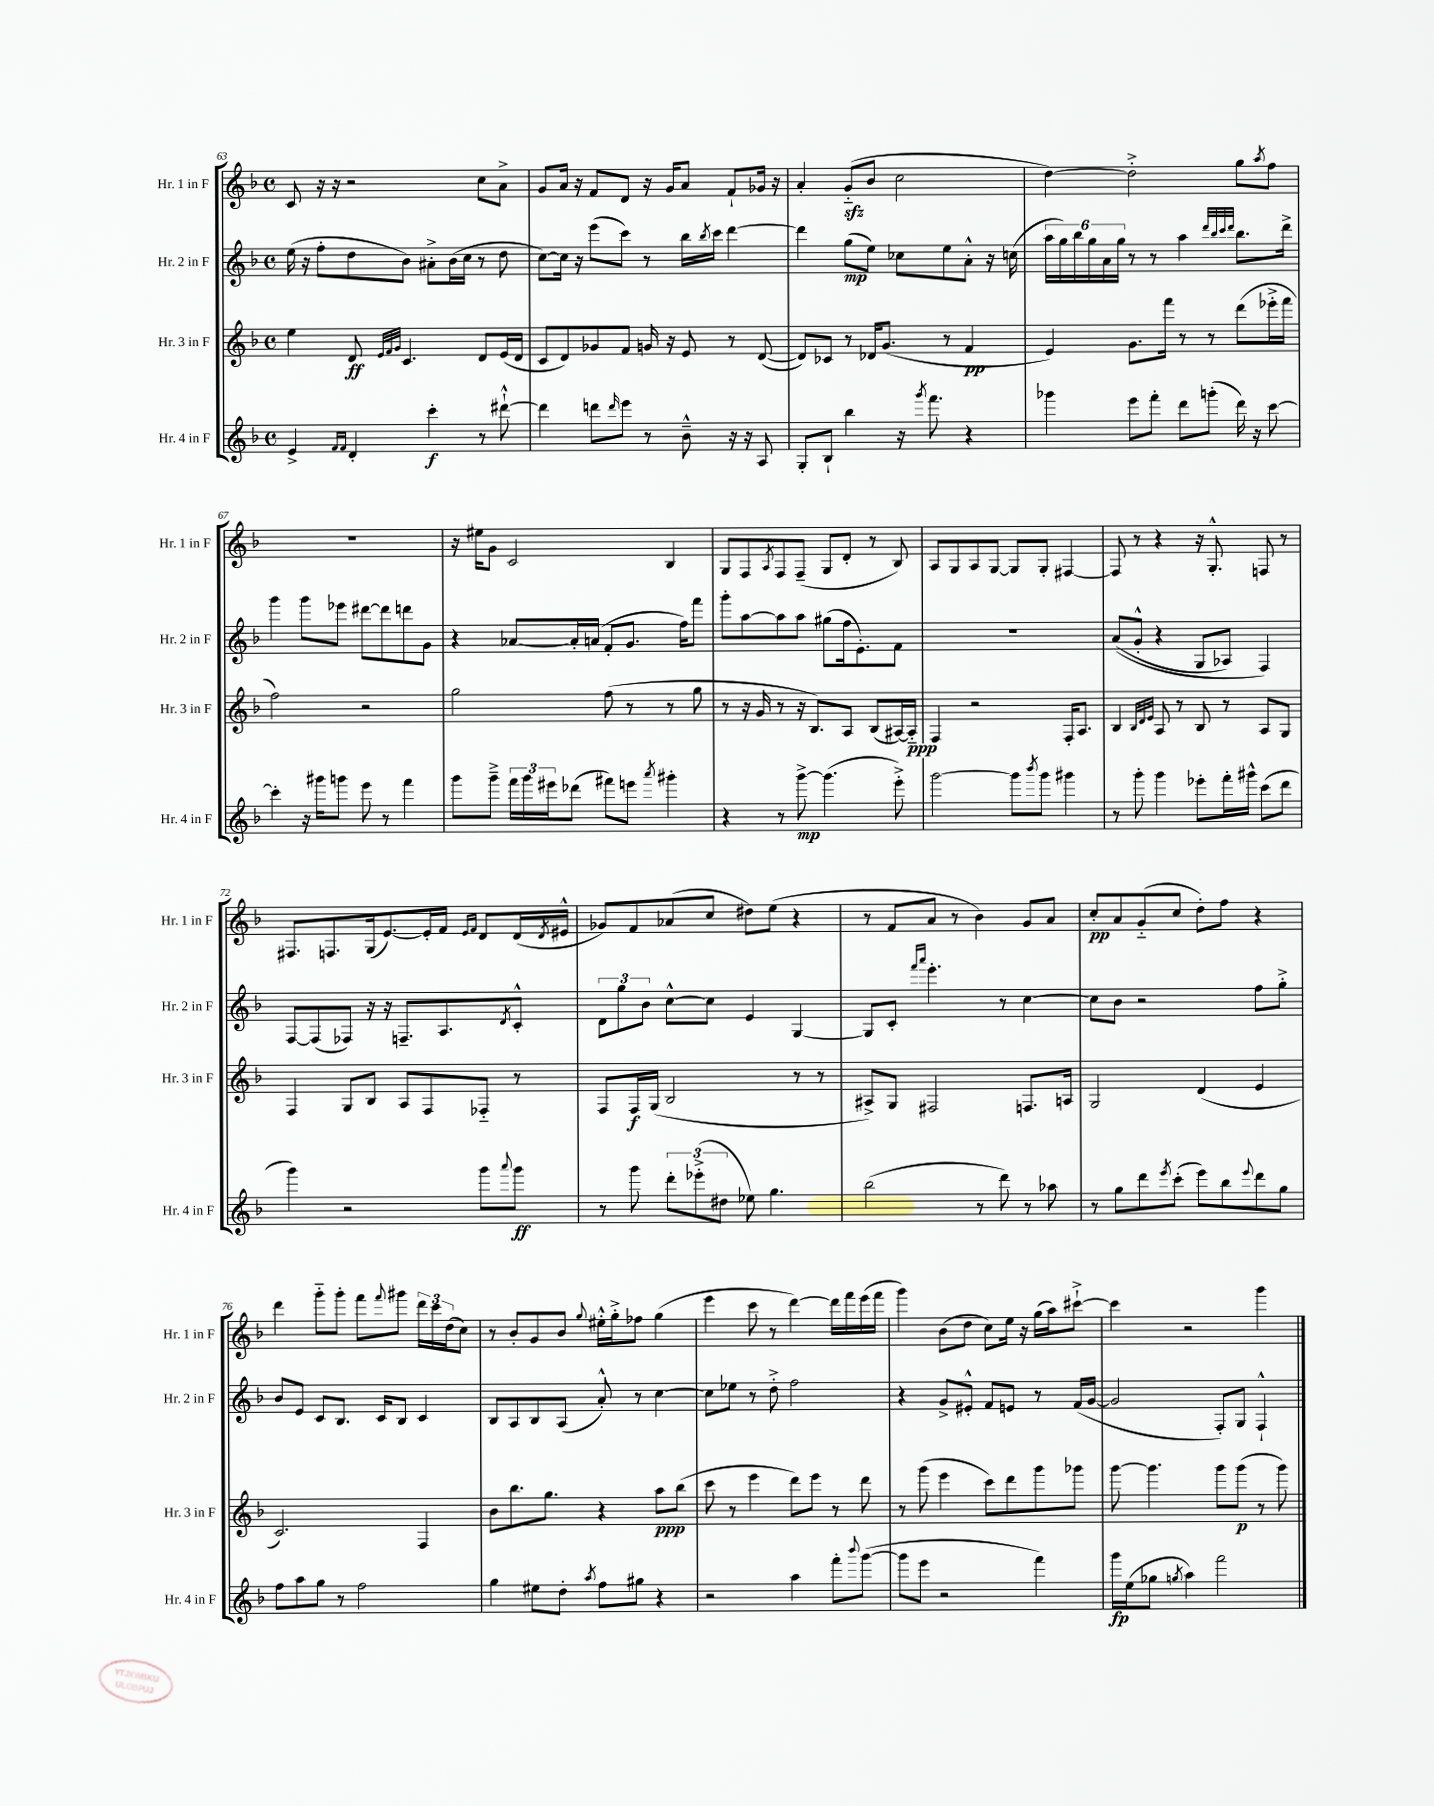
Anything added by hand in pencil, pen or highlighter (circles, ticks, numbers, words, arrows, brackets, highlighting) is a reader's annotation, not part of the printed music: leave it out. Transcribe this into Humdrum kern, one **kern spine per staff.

**kern	**kern	**kern	**kern
*staff4	*staff3	*staff2	*staff1
*clefG2	*clefG2	*clefG2	*clefG2
*k[b-]	*k[b-]	*k[b-]	*k[b-]
*M4/4	*M4/4	*M4/4	*M4/4
*met(c)	*met(c)	*met(c)	*met(c)
4e^/	4ee\	(16ee\	8c/
.	.	16r	.
.	.	8ff'\L	16r
.	.	.	16r
16qqf/LL	.	.	.
16qqf/JJ	.	.	.
4d'/	8d/	8dd\	2r
.	32qqe/LLL	.	.
.	32qqf/	.	.
.	32qqg/JJJ	.	.
.	4.c/	8b-\J)	.
4ccc'\	.	8a#'^\L	.
.	.	(16b-\L	.
.	.	16cc\JJ	.
8r	8d/L	8r	8cc\L
[8ddd#`^^\	(16e/L	8dd\	8a^\J
.	16d/JJ	.	.
=	=	=	=
4ddd#\]	8c/L	[8cc\L)	8g/L
.	8d/)	16cc\]Jk	16a/Jk
.	.	16r	16r
8ddd\L	8g-/	(8eee\L	8f/L
16qqddd/	.	.	.
8eee\J	8f/J	8ccc\J)	8d/J
8r	16g/	8r	16r
.	16r	.	16g/LK
8b-~^^\	8e/	16bb-\LL	8a/J
.	.	8qbb-/	.
.	.	16ccc\JJ	.
16r	8r	[4ddd\	8f`/L
16r	.	.	.
8A/	([8d/	.	16g-/Jk
.	.	.	16r
=	=	=	=
8G'/L	8d/]L)	4ddd\]	4a'/
8B-`/J	8c-/J	.	.
4bb-\	8r	(8gg\L	(8g'~/L
.	16d-/LK	8ee\J)	8b-/J
.	(8.g/J	.	.
16r	.	8cc-\L	2cc\
8qggg/	.	.	.
8.fff\	.	.	.
.	8r	8ee\	.
4r	4f/	8a'^^\J	.
.	.	16r	.
.	.	(16cc\	.
=	=	=	=
4ggg-\	4e/)	24aa\LL	[4dd\)
.	.	24gg\)	.
.	.	24bb-\	.
.	.	24gg\	.
.	.	24a\	.
.	.	24gg\JJ	.
8eee\L	8.g\L	8r	2dd'^\]
8fff'\J	.	8r	.
.	16fff\Jk	.	.
8ddd\L	8r	4aa\	.
(8ggg'\J	8r	.	.
.	.	32qqddd/LLL	.
.	.	32qqbb-/	.
.	.	32qqccc/	.
.	.	32qqddd/JJJ	.
16ddd\)	(8ddd\L	8.bb-\L	8gg\L
16r	.	.	.
.	.	.	8qaa/
[8ccc\	16eee-'^\L	.	8ff\J
.	16fff\JJ	16ddd^\Jk	.
=	=	=	=
4ccc'\]	2ff\)	4ggg\	1r
16r	.	8ggg\L	.
16ggg#\LK	.	.	.
8ggg\J	.	8eee-\J	.
8eee\	2r	[8ddd#\L	.
8r	.	8ddd#\]	.
4fff\	.	8ddd\	.
.	.	8g\J	.
=	=	=	=
8ggg\L	2gg\	4r	16r
.	.	.	16ee#\LK
8ggg~^\J	.	.	8g\J
24fff\LL	.	[8a-/L	2c/
24ggg\	.	.	.
24eee#\J	.	.	.
(8ddd-\J	.	16a-'/]L	.
.	.	(16a/JJ	.
8fff#\L)	(8ff\	8f'/L	.
8eee\J	8r	8.g/J	.
8qaaa/	.	.	.
4ggg#'\	8r	.	4B-/
.	.	16ff\LK)	.
.	8gg\	8fff\J	.
=	=	=	=
4r	8r	8ggg'\L	8G/L
.	16r	[8aa\	8F/
.	16g/	.	.
.	.	.	8qA/
8r	8r	8aa\]	8F/
[8ggg^\	16r	8aa\J	(8F~/J
.	8.B-/L)	.	.
(4.ggg\]	.	(8gg#\L	8G/L
.	8A/J	16ff\k	8d'/J
.	.	8.e'\)	.
.	(8B-/L	.	8r
8eee'^\)	[16A#/L)	8f\J	8B-/)
.	16A#'~/]JJ	.	.
=	=	=	=
[2ggg\	4F/	1r	8A/L
.	.	.	8G/
.	2r	.	8A/
.	.	.	[8G/J
8ggg\]L	.	.	8G/]L
8qbbb-/	.	.	.
8ggg\J	.	.	8G'/J
4ggg#\	16F'/LK	.	[4F#/
.	8.A/J	.	.
=	=	=	=
8r	4B-/	&((8a/L	8F#/]
8ggg'\	.	8g'^^/J	8r
.	32qqB-/LLL	.	.
.	32qqd/	.	.
.	32qqe/JJJ	.	.
4ggg\	8A/	4r	4r
.	8r	.	.
8eee-'\L	8B-/	8G/L	16r
.	.	.	8.G'^^/
16fff'\L	8r	8A-/J)	.
16ggg#^^\JJ	.	.	.
(8ccc\L	8A/L	4F/&)	8F/
8ddd\J	8G/J	.	8r
=	=	=	=
4ggg\)	4F/	[8F/L	8.F#/L
.	.	(8F/]	.
.	.	.	8.F/
2r	8G/L	8F-/J)	.
.	8B-/J	16r	(16G/k
.	.	16r	[8.e/)
.	8A/L	8.F~/L	.
.	8F/	.	16e'/]L
.	.	8.A/	16f/JJ
.	.	.	16qqe/LL
.	.	.	16qqf/JJ
8ggg\L	8F-'~/J	.	8d/L
8qqaaa/	.	8qd/	.
8ggg\J	8r	8c'^^/J	(16d/L
.	.	.	8qd/
.	.	.	16e#^^/JJ
=	=	=	=
8r	8F/L	12d\L	8g-/L)
.	.	12gg\	.
8ggg\	16F/L	.	8f/
.	.	12b-\J	.
.	(16G/JJ	.	.
12ddd'\L	2B-/	[8cc^^\L	(8a-/
(12eee-'^\	.	.	.
.	.	8cc\]J	8cc/J
12dd#\J	.	.	.
8ee-\)	.	4e/	8dd#\L)
4.gg\	.	.	(8ee\J
.	8r	[4G/	4r
.	8r	.	.
=	=	=	=
(2bb-\	8A#^/L)	8G/]L	8r
.	8G/J	8c'/J	8f/L
.	.	16qqfff/LL	.
.	.	16qqaaa/JJ	.
.	2F#/	4.eee'\	8a/J
.	.	.	8r
8r	.	.	4b-\)
8ddd\)	.	8r	.
8r	8.F/L	[4cc\	8g/L
8aa-\	.	.	8a/J
.	16A/Jk	.	.
=	=	=	=
8r	2G/	8cc\]L	8cc'/L
8gg\L	.	8b-\J	8a/
8ddd\	.	2r	(8g'~/
8qeee/	.	.	.
(8ccc'\J	.	.	8cc/J
8eee\L)	(4d/	.	8dd'\L)
8bb-\	.	.	8ff\J
8qqeee/	.	.	.
8ddd\	4e/	8ff\L	4r
8gg\J	.	8gg'^\J	.
=	=	=	=
8ff\L	2.c/)	8b-/L	4ddd\
8aa\	.	8e/J	.
8gg\J	.	8c/L	8ggg'~\L
8r	.	8.B-/J	8ggg'\J
2ff\	.	.	8fff\L
.	.	16c/LK	.
.	.	.	8qqfff/
.	.	8B-/J	8ggg#\J
.	4F/	4c/	24ddd\LL
.	.	.	24ccc\
.	.	.	(24dd\J
.	.	.	8cc\J)
=	=	=	=
4gg\	8b-\L	8B-/L	8r
.	8.bb-\	8A/	8b-'/L
8ee#\L	.	8B-/	8g/
.	8.gg\J	.	.
8dd'\J	.	(8A/J	8b-/J
8qaa/	.	.	8qqgg/
8ff\L	4r	8a'^^/)	16ee#'^^\LL
.	.	.	16gg'^\J
8gg#\J	.	8r	8ff-\J
4r	8aa\L	[4cc\	(4gg\
.	(8bb-\J	.	.
=	=	=	=
2r	8ccc\	8cc\]L	4eee\
.	8r	8ee-\J	.
.	4eee\	8r	8ccc\
.	.	8dd'^\	8r
4aa\	8ddd\L)	2ff\	[4ddd\)
.	8eee\J	.	.
8fff'\L	8r	.	16ddd\]LL
.	.	.	16fff\
8qqbbb-/	.	.	.
([8ggg\J	8ddd\	.	(16eee\
.	.	.	16fff\JJ
=	=	=	=
8ggg\]L	8r	4r	4ggg\)
8eee\J	(8ggg\	.	.
2r	4eee\	8g^/L	(8b-\L
.	.	8e#'^^/J	8dd\J
.	8ccc\L)	8f/L	8cc\L)
.	8ddd\	8e/J	16ee\Jk
.	.	.	16r
4fff\)	8ggg\	8r	(16gg\LL
.	.	.	16aa\J)
.	8ggg-\J	(16f/LL	[8ccc#`^\J
.	.	[16g/JJ	.
=	=	=	=
16ggg\LL	[8ggg\	2g/]	4ccc#\]
(16ee\J	.	.	.
8gg-\J	4.ggg\]	.	.
8qgg/	.	.	.
4aa\)	.	.	2r
2fff\	8ggg\L	8F'/L)	.
.	(8ggg\J	8G/J	.
.	8r	4F`^^/	4ggg\
.	8ggg\)	.	.
==	==	==	==
*-	*-	*-	*-
